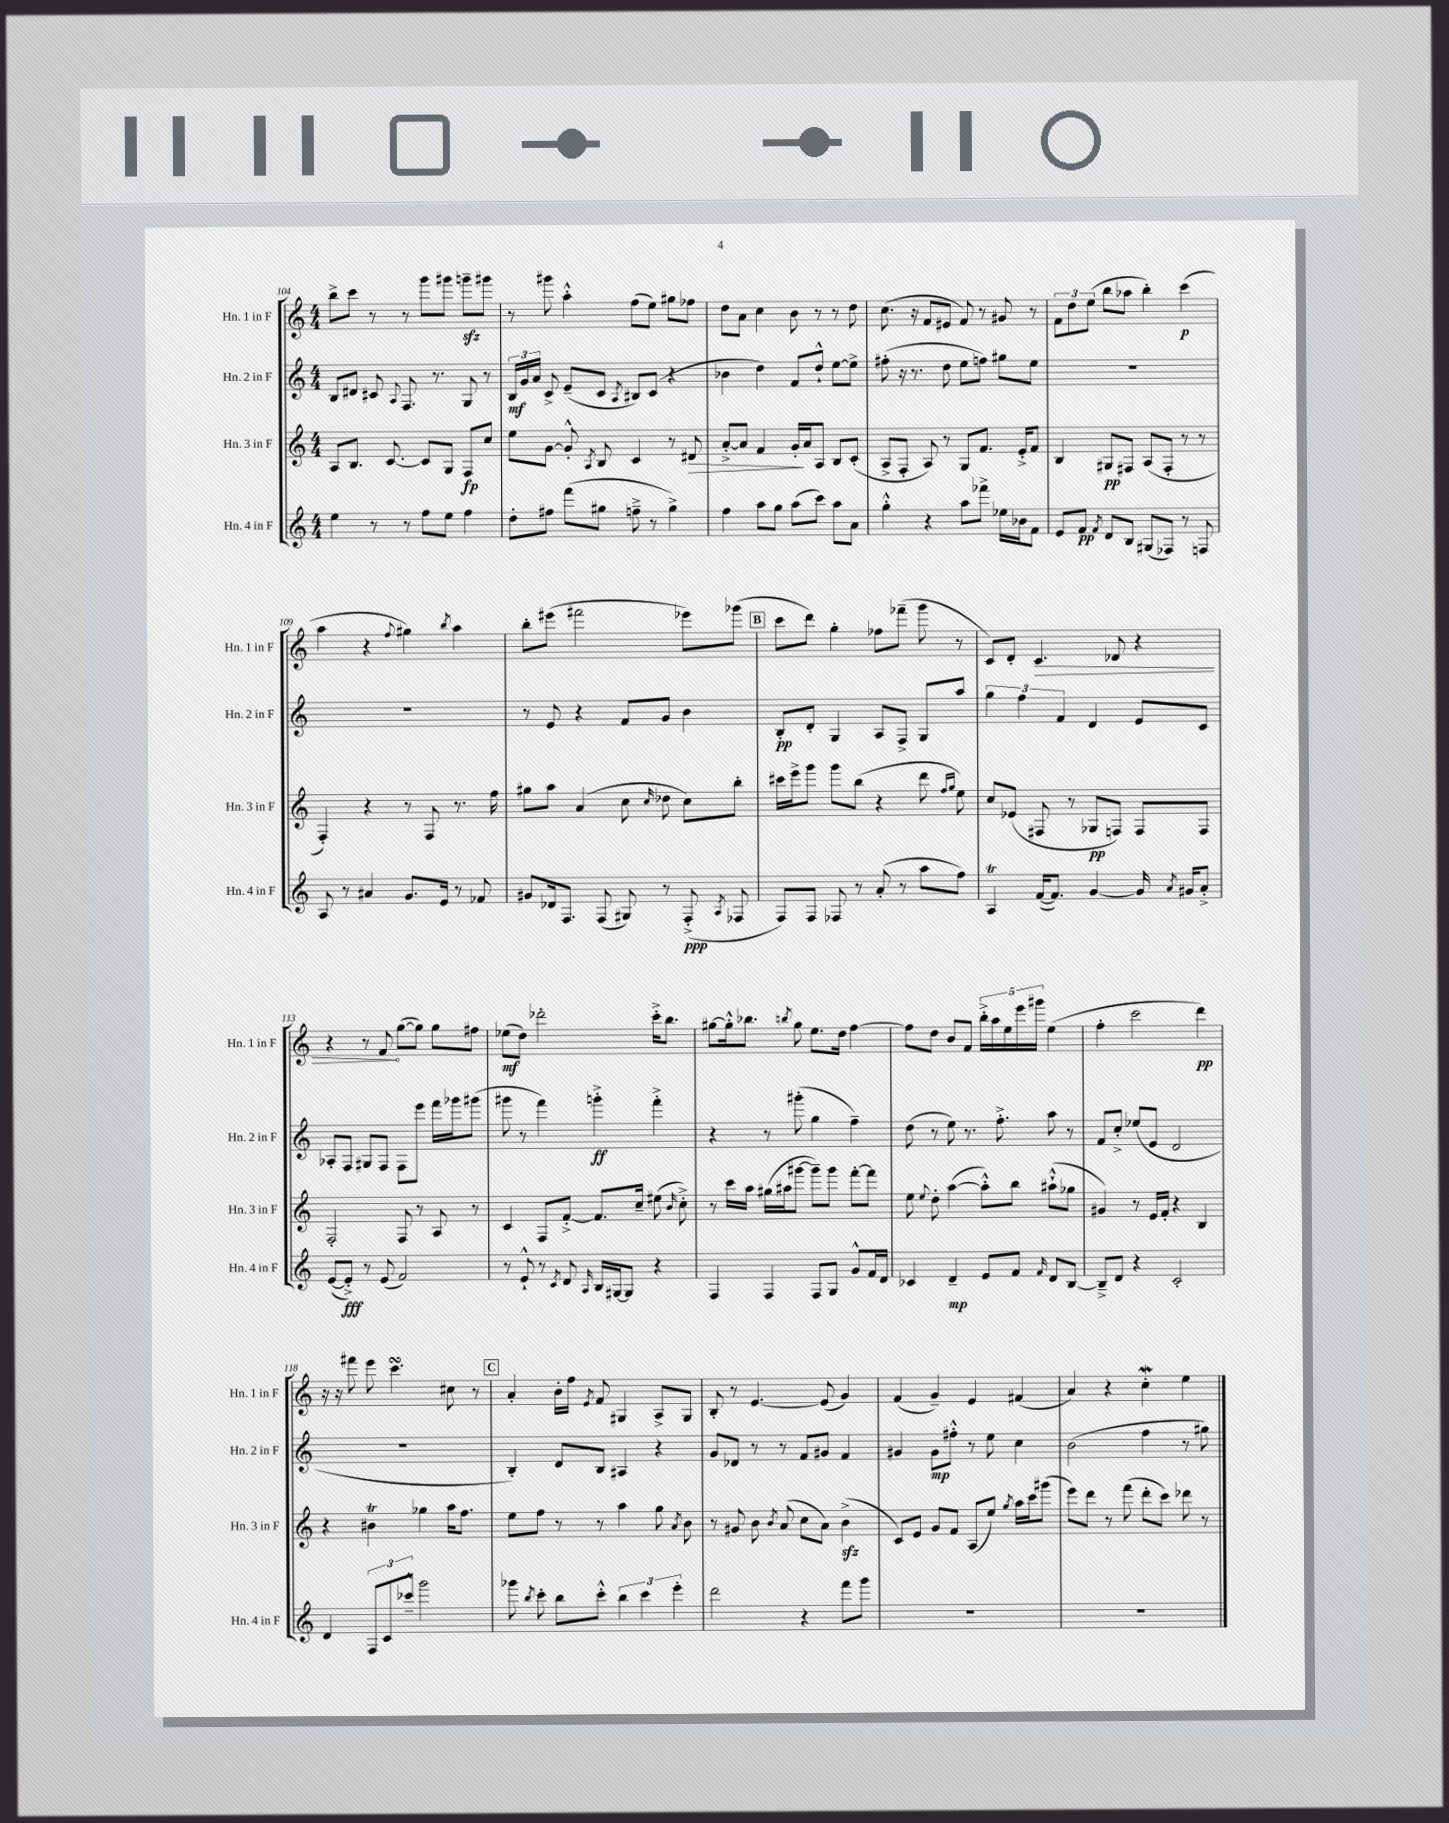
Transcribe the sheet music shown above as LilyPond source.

<<
\new StaffGroup <<
\new Staff = "s0" \with { instrumentName = "Hn. 1 in F" shortInstrumentName = "Hn. 1 in F" } {
    \clef treble \key c \major \numericTimeSignature \time 4/4
    \autoBeamOff b''8[-> c'''8] r8 r8 g'''8[ gis'''8] g'''8[--\sfz gis'''8] |
    r8 gis'''8 a''4-.-^ f''8[( e''8]) gis''8[ fes''8] |
    d''8[ a'8] c''4 b'8 r8 r8 d''8 |
    c''8.( r16 f'8[ eis'8] f'8) r8 gis'8 r8 |
    \tuplet 3/2 { f'8[ d''8 e''8]( } b''8[ aes''8] b''4-.) c'''4\p( |
    a''4 r4 \appoggiatura { f''8 } gis''4) \acciaccatura { b''8 } a''4 |
    b''8[-. eis'''8]( fis'''2 ees'''8[) ges'''8]( |
    \mark \markup { \box "B" } c'''8[ d'''8]) g''4-. fes''8[ fes'''8]--( g'''8 r8 |
    c'8[) d'8]-. \once \override Hairpin.circled-tip = ##t c'4.\> des'8 r4 |
    r4 r8 f'8\! g''8[~( g''8]) g''8[ fis''8] |
    ees''8[\mf( d''8]) des'''2-. c'''16[-.-> b''8.] |
    gis''8[~ gis''16-.-^ bes''8.] \acciaccatura { b''8 } gis''8 e''8.[ d''16] f''4~ |
    f''8[ d''8] b'8[ f'8] \tuplet 5/4 { b''16[-.-> a''16 e''16 e'''16 gis'''16] } e''4( |
    f''4-. c'''2 d'''4\pp) |
    r16 r16 fis'''8 e'''8 c'''4.\turn cis''8 r8 |
    \mark \markup { \box "C" } a'4-. b'16[-. f''16] \acciaccatura { e'8 } f'8 gis4 a8[-> gis8] |
    b8-. r8 e'4.~ e'8( g'4) |
    f'4( g'4--) e'4 fis'4( |
    a'4) r4 c''4-.\mordent e''4 \bar "|." |
}
\new Staff = "s1" \with { instrumentName = "Hn. 2 in F" shortInstrumentName = "Hn. 2 in F" } {
    \clef treble \key c \major \numericTimeSignature \time 4/4
    \autoBeamOff b8[ dis'8] cis'8 \appoggiatura { a8 } f8. r8. g8 r8 |
    \tuplet 3/2 { b16[\mf g'16 a'16] } c'8-> e'8[--( c'8] \acciaccatura { a8 } bis8[) c'8]( r4 |
    bes'4 d''4) f'8[ d''8]-!-^ e''8[~ e''8]-> |
    fis''8-.( r16 r8. d''8 e''8[ f''8]) gis''8[ e''8] |
    R1 |
    R1 |
    r8 e'8 r4 f'8[ g'8] b'4 |
    \mark \markup { \box "B" } b8[-.\pp d'8]-. g4 a8[ f8]-> g8[ a''8] |
    \tuplet 3/2 { g''4 f''4 f'4 } d'4 e'8[ c'8] |
    aes8[-. f8] gis8[ f8] f8[ e'''8] f'''16[ ges'''16 gis'''8]( |
    gis'''8 r8 f'''4) g'''4-.->\ff f'''4-.-> |
    r4 r8 gis'''8-.( g''4 f''4--) |
    d''8( r8 e''8) r8. f''8.-.-> a''8 r8 |
    f'8[ c''8]-.-> ees''8[( e'8] d'2 |
    R1 |
    \mark \markup { \box "C" } b4-.) d'8[ b8] ais4 r4 |
    g'8[ des'8] r8 r8 f'8[ gis'8] f'4 |
    gis'4 gis'8[\mp fis''8]-.-^ r8 e''8 c''4 |
    b'2( f''4 r8 gis''8) \bar "|." |
}
\new Staff = "s2" \with { instrumentName = "Hn. 3 in F" shortInstrumentName = "Hn. 3 in F" } {
    \clef treble \key c \major \numericTimeSignature \time 4/4
    \autoBeamOff a8[ b8.] c'8.~ c'8[ g8] f8[\fp c''8] |
    e''8[ g'8]~ g'8-.-^ \acciaccatura { a8 } b8 c'4 r8 dis'8\> |
    a'8[~-.-> a'8] f'4 g'16[-.\! a'16 a8] b8[ c'8]-.( |
    a8[-> f8]-. a8) r8 g8[ f'8.] e'16[-.-> f'8] |
    b4 gis8[\pp fis8] a8[( fis8]-. r8 r8 |
    f4-.) r4 r8 f8 r8. f''16 |
    gis''8[ a''8] a'4( c''8 \grace { c''16 } des''8 c''8[) b''8]-. |
    \mark \markup { \box "B" } cis'''16[ e'''16-> g'''8] g'''8[ b''8]( r4 d'''8 \grace { f''16[ g''16] } e''8) |
    c''8[ ees'8]( fis8 r8 ges8[\pp f8]) f8[ f8] |
    f2-. f8 r8 a8 r8 |
    c'4 f8[ f'8]~-.-> f'8.[ c''16]-- eis''8( \grace { b'16 } c''8-.->) |
    r8 c'''16[ a''16] gis''16[( ais''16 gis'''8]~ gis'''8[--) gis'''8] f'''8[~-. f'''8] |
    e''8 \appoggiatura { e''8 } d''8-. a''4~( a''8[-.-^) b''8] ais''8[-!-^( ges''8] |
    gis'4) r8 e'16[ f'16]-. r4 b4 |
    r4 bis'4\trill ges''4 a''16[ f''8.] |
    \mark \markup { \box "C" } e''8[ f''8] r8 r8 a''4 g''8 \acciaccatura { a'8 } b'8 |
    r8 gis'8 b'8 \acciaccatura { b'8 } a'8( c''8[ a'8]) b'4->\sfz( |
    c'8[) e'8] g'8[ f'8] a8[( e''8]) \acciaccatura { g''8 } a''16[ c'''16 gis'''8]( |
    e'''8[) d'''8] r8 f'''8( d'''8[-. c'''8]) des'''8 r8 \bar "|." |
}
\new Staff = "s3" \with { instrumentName = "Hn. 4 in F" shortInstrumentName = "Hn. 4 in F" } {
    \clef treble \key c \major \numericTimeSignature \time 4/4
    \autoBeamOff e''4 r8 r8 f''8[ e''8] f''4 |
    d''8[-. fis''8] f'''8[( gis''8] f''8---> r8 gis''4->) |
    f''4 a''8[ g''8] a''8[( c'''8]) a''8[ a'8] |
    g''4-.-^ r4 a''8[ fes'''8]-> ees''16[ bes'16 f'8] |
    e'8[ f'8]\pp \acciaccatura { f'8 } d'8[ b8] gis8[( fes8]) r8 f8 |
    a8 r8 ais'4 g'8.[ e'16] r8 fes'8 |
    gis'8[ des'16 f8.] f8( gis8) r8 f8-.->\ppp( \acciaccatura { a8 } fes8 |
    \mark \markup { \box "B" } f8[) f8] fes8 r8 a'8-.( r8 a''8[ f''8]) |
    a4\trill f'16[~( f'8.]) g'4~ g'16 \acciaccatura { a'8 } gis'16[ a'8]-.-> |
    e'8[~( e'8]-.->\fff) r8 e'8( f'2) |
    r8 e'8-!-^ r8 \acciaccatura { c'8 } d'8 \grace { a16 } b16[ gis16~ gis8] r4 |
    f4 f4 f8[ g8] g'8[-^ f'16 d'16] |
    ces'4 d'4--\mp e'8[ f'8] \grace { f'16 } d'8[ b8]~ |
    b8[---> d'8] r4 c'2-. |
    d'4 \tuplet 3/2 { f8[ c'8 ces'''8]---^ } g'''2 |
    \mark \markup { \box "C" } ges'''8 \acciaccatura { b''8 } c'''8-. b''8[ c'''8]-.-^ \tuplet 3/2 { b''4 c'''4 e'''4-. } |
    d'''2 r4 f'''8[ g'''8] |
    R1 |
    R1 \bar "|." |
}
>>
>>
\layout { \context { \Score currentBarNumber = #104 } }
